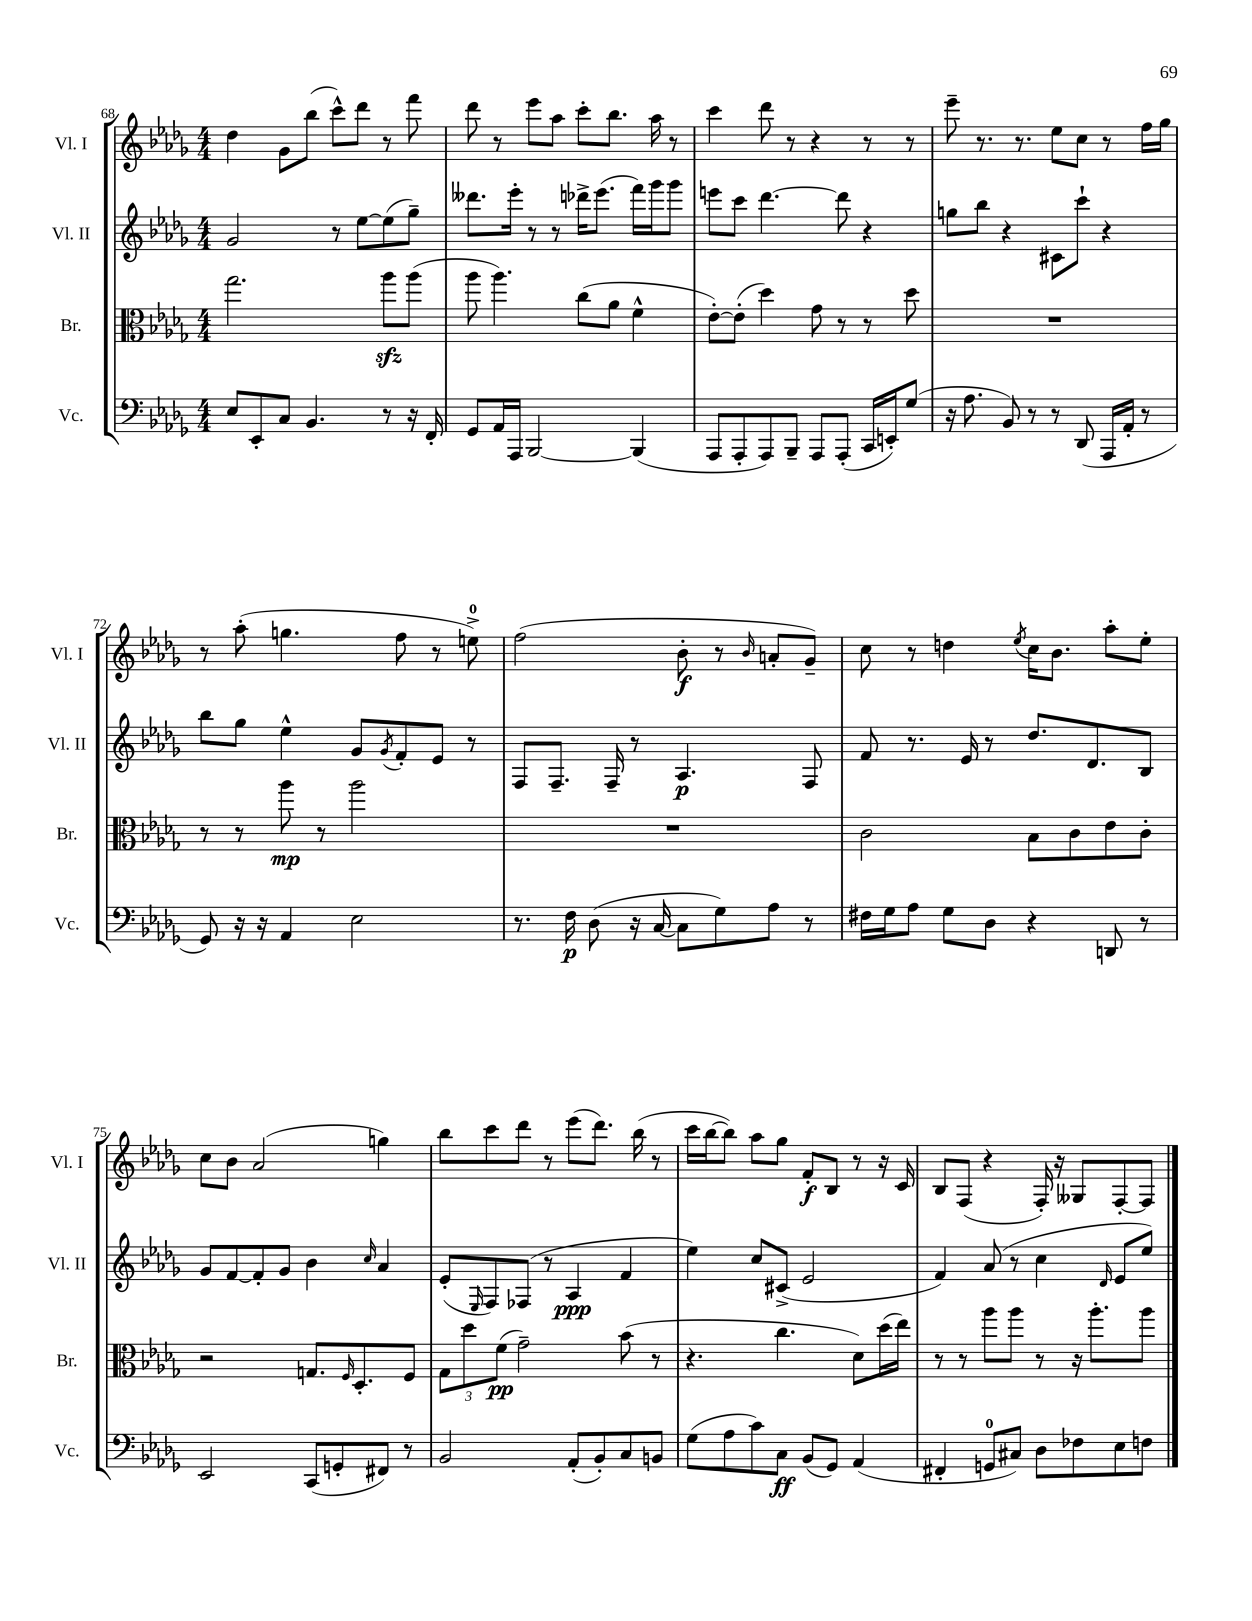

**kern	**dynam	**kern	**dynam	**kern	**dynam	**kern	**dynam
*part4	*part4	*part3	*part3	*part2	*part2	*part1	*part1
*staff4	*staff4	*staff3	*staff3	*staff2	*staff2	*staff1	*staff1
*I"Vc.	*	*I"Br.	*	*I"Vl. II	*	*I"Vl. I	*
*I'Vc.	*	*I'Br.	*	*I'Vl. II	*	*I'Vl. I	*
*clefF4	*	*clefC3	*	*clefG2	*	*clefG2	*
*k[b-e-a-d-g-]	*	*k[b-e-a-d-g-]	*	*k[b-e-a-d-g-]	*	*k[b-e-a-d-g-]	*
*M4/4	*	*M4/4	*	*M4/4	*	*M4/4	*
=68	=68	=68	=68	=68	=68	=68	=68
8E-/L	.	2.gg-\	.	2g-/	.	4dd-\	.
8EE-'/	.	.	.	.	.	.	.
8C/J	.	.	.	.	.	8g-\L	.
4.BB-/	.	.	.	.	.	(8bb-\J	.
.	.	.	.	8r	.	8ccc^^\L)	.
.	.	.	.	[8ee-\L	.	8ddd-\J	.
8r	.	8aa-zz\L	.	(8ee-\]	.	8r	.
16r	.	(8aa-\J	.	8gg-~\J)	.	8fff\	.
16FF'/	.	.	.	.	.	.	.
=69	=69	=69	=69	=69	=69	=69	=69
8GG-/L	.	8aa-\	.	8.ddd--X\L	.	8ddd-\	.
16AA-/L	.	4.aa-\)	.	.	.	8r	.
16AAA-/JJ	.	.	.	16eee-'\Jk	.	.	.
[2BBB-/	.	.	.	8r	.	8eee-\L	.
.	.	.	.	8r	.	8aa-\J	.
.	.	(8cc\L	.	16ddd-X^\KL	.	8ccc'\L	.
.	.	.	.	(8.eee-\J	.	.	.
.	.	8a-\J	.	.	.	8.bb-\J	.
(4BBB-/]	.	4f^^\	.	16fff\LL)	.	.	.
.	.	.	.	16ggg-\J	.	16aa-\	.
.	.	.	.	8ggg-\J	.	8r	.
=70	=70	=70	=70	=70	=70	=70	=70
8AAA-/L	.	[8e-'\L)	.	8eeen\L	.	4ccc\	.
8AAA-'/	.	(8e-'\J]	.	8ccc\J	.	.	.
8AAA-/)	.	4dd-\)	.	[4.ddd-\	.	8ddd-\	.
8BBB-~/J	.	.	.	.	.	8r	.
8AAA-/L	.	8g-\	.	.	.	4r	.
(8AAA-'/J	.	8r	.	8ddd-\]	.	.	.
16CC/LL	.	8r	.	4r	.	8r	.
16EEn'/J)	.	.	.	.	.	.	.
(8G-/J	.	8dd-\	.	.	.	8r	.
=71	=71	=71	=71	=71	=71	=71	=71
16r	.	1r	.	8ggn\L	.	8eee-~\	.
8.A-\	.	.	.	.	.	.	.
.	.	.	.	8bb-\J	.	8.r	.
8BB-/)	.	.	.	4r	.	.	.
.	.	.	.	.	.	8.r	.
8r	.	.	.	.	.	.	.
8r	.	.	.	8c#X\L	.	8ee-\L	.
(8DD-/	.	.	.	8ccc`\J	.	8cc\J	.
16AAA-/LL	.	.	.	4r	.	8r	.
16AA-'/JJ	.	.	.	.	.	.	.
8r	.	.	.	.	.	16ff\LL	.
.	.	.	.	.	.	16gg-\JJ	.
!!LO:LB:g=z
=72	=72	=72	=72	=72	=72	=72	=72
8GG-/)	.	8r	.	8bb-\L	.	8r	.
16r	.	8r	.	8gg-\J	.	(8aa-'\	.
16r	.	.	.	.	.	.	.
4AA-/	.	8aa-\	mp	4ee-^^\	.	4.ggn\	.
.	.	8r	.	.	.	.	.
2E-\	.	2aa-\	.	8g-/L	.	.	.
.	.	.	.	8qg-/	.	.	.
.	.	.	.	8f'/	.	8ff\	.
.	.	.	.	8e-/J	.	8r	.
.	.	.	.	8r	.	8een^\)	.
=73	=73	=73	=73	=73	=73	=73	=73
8.r	.	1r	.	8F/L	.	(2ff\	.
.	.	.	.	8.F~/J	.	.	.
16F\	p	.	.	.	.	.	.
(8D-\	.	.	.	.	.	.	.
.	.	.	.	16F~/	.	.	.
16r	.	.	.	8r	.	.	.
[16C/	.	.	.	.	.	.	.
8C\L]	.	.	.	4.A-/	p	8b-'\	f
8G-\)	.	.	.	.	.	8r	.
.	.	.	.	.	.	16qqb-/	.
8A-\J	.	.	.	.	.	8an'/L	.
8r	.	.	.	8F/	.	8g-~/J)	.
=74	=74	=74	=74	=74	=74	=74	=74
16F#X\LL	.	2c\	.	8f/	.	8cc\	.
16G-\J	.	.	.	.	.	.	.
8A-\J	.	.	.	8.r	.	8r	.
8G-\L	.	.	.	.	.	4ddn\	.
.	.	.	.	16e-/	.	.	.
8D-\J	.	.	.	8r	.	.	.
.	.	.	.	.	.	8qee-/	.
4r	.	8B-\L	.	8.dd-/L	.	16cc\KL	.
.	.	.	.	.	.	8.b-\J	.
.	.	8c\	.	.	.	.	.
.	.	.	.	8.d-/	.	.	.
8DDn/	.	8e-\	.	.	.	8aa-'\L	.
8r	.	8c'\J	.	8B-/J	.	8ee-'\J	.
!!LO:LB:g=z
=75	=75	=75	=75	=75	=75	=75	=75
2EE-/	.	2r	.	8g-/L	.	8cc\L	.
.	.	.	.	[8f/	.	8b-\J	.
.	.	.	.	8f'/]	.	(2a-/	.
.	.	.	.	8g-/J	.	.	.
(8CC/L	.	8.Gn/L	.	4b-\	.	.	.
8GGn'/	.	.	.	.	.	.	.
.	.	16qqF/	.	.	.	.	.
.	.	8.D-'/	.	.	.	.	.
.	.	.	.	16qqcc/	.	.	.
8FF#X/J)	.	.	.	4a-/	.	4ggn\)	.
8r	.	8F/J	.	.	.	.	.
=76	=76	=76	=76	=76	=76	=76	=76
2BB-/	.	12G-\L	.	(8e-'/L	.	8bb-\L	.
.	.	12dd-\	.	.	.	.	.
.	.	.	.	16qqE-/	.	.	.
.	.	.	.	8F/)	.	8ccc\	.
.	.	(12f\J	pp	.	.	.	.
.	.	2g-~\)	.	(8F-X/J	.	8ddd-\J	.
.	.	.	.	8r	.	8r	.
(8AA-'/L	.	.	.	4A-/	ppp	(8eee-\L	.
8BB-'/)	.	.	.	.	.	8.ddd-\J)	.
8C/	.	(8b-\	.	4f/	.	.	.
.	.	.	.	.	.	(16bb-\	.
8BBn/J	.	8r	.	.	.	8r	.
=77	=77	=77	=77	=77	=77	=77	=77
(8G-\L	.	4.r	.	4ee-\)	.	16ccc\LL	.
.	.	.	.	.	.	[16bb-\J	.
8A-\	.	.	.	.	.	8bb-\J])	.
8c\)	.	.	.	8cc/L	.	8aa-\L	.
8C\J	ff	4.cc\	.	(8c#X^/J	.	8gg-\J	.
(8BB-/L	.	.	.	2e-/	.	8f'/L	f
8GG-/J)	.	.	.	.	.	8B-/J	.
(4AA-/	.	8d-\L)	.	.	.	8r	.
.	.	(16dd-\L	.	.	.	16r	.
.	.	16ee-\JJ)	.	.	.	16c/	.
=78	=78	=78	=78	=78	=78	=78	=78
4FF#X'/	.	8r	.	4f/)	.	8B-/L	.
.	.	8r	.	.	.	(8F/J	.
8GGn/L	.	8aa-\L	.	(8a-/	.	4r	.
8C#X/J)	.	8aa-\J	.	8r	.	.	.
8D-\L	.	8r	.	4cc\	.	16F'/)	.
.	.	.	.	.	.	16r	.
8F-X\	.	16r	.	.	.	8G--X/L	.
.	.	8.aa-'\L	.	.	.	.	.
.	.	.	.	16qqd-/	.	.	.
8E-\	.	.	.	8e-/L	.	[8F'/	.
8Fn\J	.	8aa-\J	.	8ee-/J)	.	8F/J]	.
==	==	==	==	==	==	==	==
*-	*-	*-	*-	*-	*-	*-	*-
